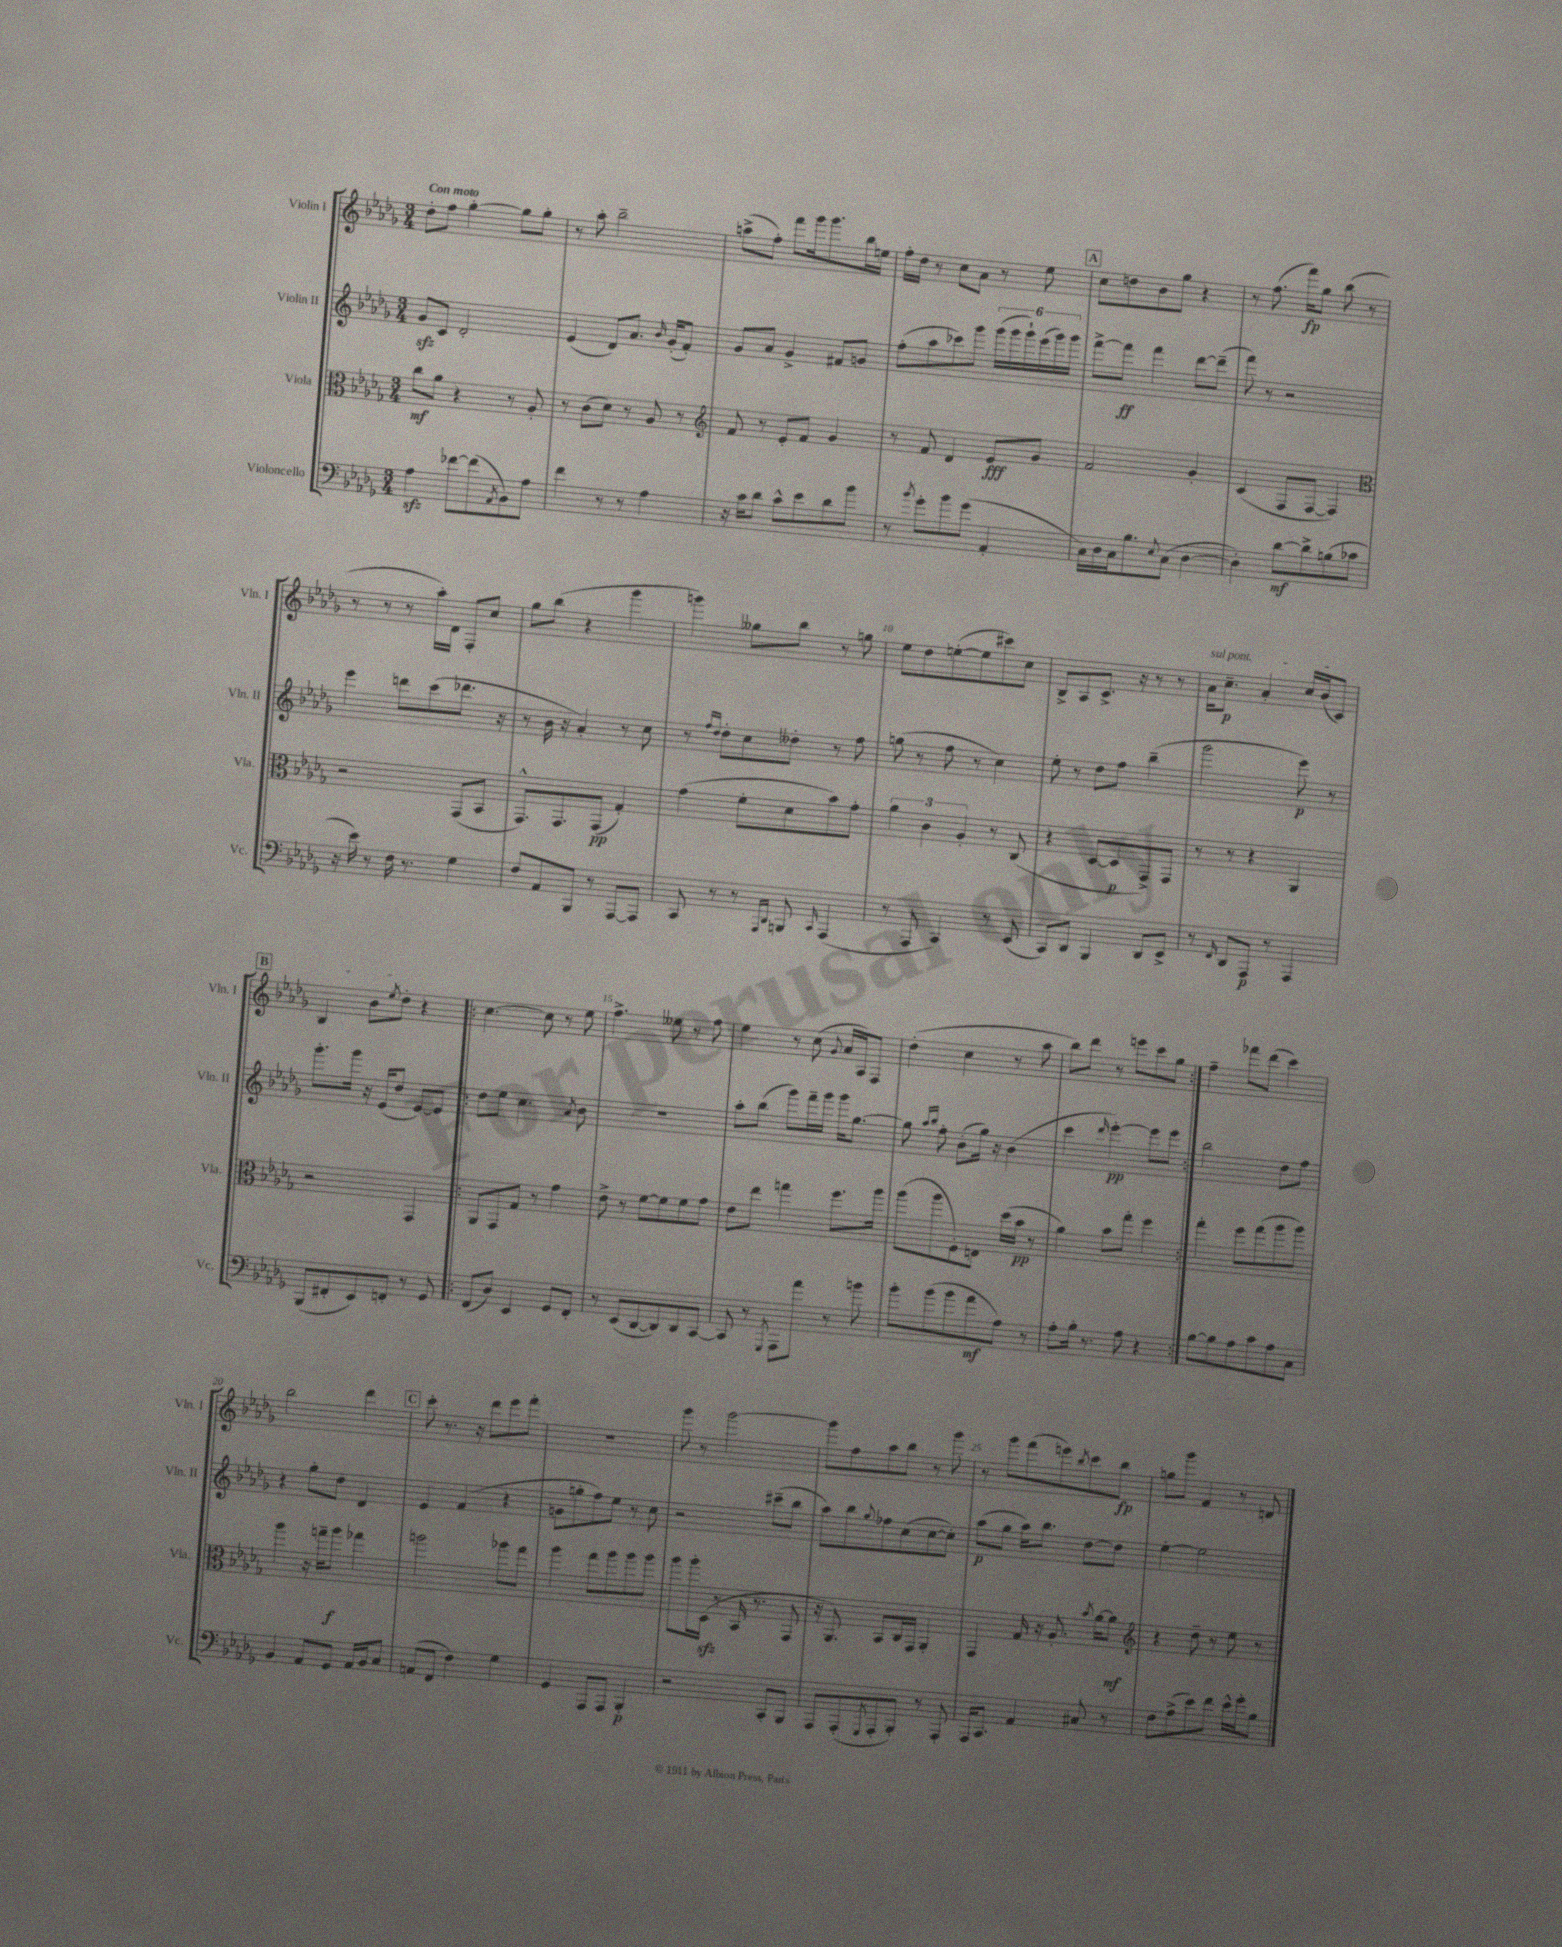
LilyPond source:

<<
\new StaffGroup <<
\new Staff = "s0" \with { instrumentName = "Violin I" shortInstrumentName = "Vln. I" } {
    \clef treble \key des \major \numericTimeSignature \time 3/4 \tempo "Con moto"
    des''8-. f''8 ges''4~-. ges''8 ges''8-. |
    r8 aes''8-. bes''2-- |
    a''8->( f''8-.) f'''8 ges'''16 ges'''8. bes''16 e''16 |
    f''16-. des''16 r8 c''8 aes'8 r8 ees''8 |
    \mark \markup { \box "A" } c''8 d''8 bes'8 ges''8 r4 |
    r8 f''8.( f'''16\fp) ges''8 bes''8( r8 |
    r8 r8 r8 aes''16-.) des'16 f8-. c''8 |
    ges''8 bes''8( r4 ges'''4 |
    g'''4) geses''8 bes''8 r8 g''8 |
    ees''8 des''8 e''8~-.( e''8 cis'''8) c''8 |
    bes8-> aes8 c'8.-> r16 r8 r8 |
    \once \override TextSpanner.bound-details.left.text = \markup { \italic "sul pont." } aes'16\startTextSpan c''8.--\p aes'4-. c''16 bes'16( c'8) |
    \mark \markup { \box "B" } bes4 bes'8 \acciaccatura { ees''8 } des''8-.\stopTextSpan r4 |
    \repeat volta 2 { c''4.~ c''8 r8 ees''8 |
    f''4.-> eeses''8 r8 f''8 |
    ees''4 r8 c''8( \appoggiatura { ges'8 } aes'16 aes16) f8 |
    des''4-.( c''4 r8 aes''8 |
    bes''8) des'''8 r8 e'''8 c'''8 ges''8 | }
    f''4-- fes'''8 des'''8( c'''4) |
    bes''2 des'''4 |
    \mark \markup { \box "C" } c'''8-. r8. r16 des'''8 ees'''8 f'''8-. |
    R2. |
    ges'''8 r8 ges'''2~ |
    ges'''8 f''8 aes''8 bes''8 r8 ges'''8 |
    r8 ges'''8 f'''8( e'''8) \acciaccatura { bes''8 } c'''8 bes''8\fp |
    g''8 ges'''8 f'4 r8 d'8 \bar "|." |
}
\new Staff = "s1" \with { instrumentName = "Violin II" shortInstrumentName = "Vln. II" } {
    \clef treble \key des \major \numericTimeSignature \time 3/4
    ges'8\sfz c'8 des'2-. |
    ees'4( des'8) aes'8. \grace { bes'16 } ges'16-.( f'8-.) |
    ges'8 aes'8 ges'4-> fis'8 g'8 |
    f''8-.( aes''8 ces'''8) ges'''8 \tuplet 6/4 { ges'''16( ges'''16 ges'''16-!) ees'''16( ges'''16) ges'''16 } |
    \mark \markup { \box "A" } f'''8~-> f'''8\ff f'''4 des'''8~ des'''8--( |
    f'''8) r8 r2 |
    ees'''4 d'''8 c'''8( des'''8. r16 |
    r8 bes'16 r16 aes'4-.) r8 c''8 |
    r8 \grace { f''16 des''16 } des''8-. c''8 deses''8-. r8 f''8 |
    g''8( r8 f''8 r8 c''4) |
    ees''8-. r8 des''8 f''8 bes''4--( |
    ges'''2 ees'''8\p) r8 |
    \mark \markup { \box "B" } ges'''8.-. ges'''16 r16 ees'16( des''8 ees'8~) ees'8 |
    \repeat volta 2 { des''8 ees''8 c''4. \acciaccatura { aes'8 } bes'8 |
    R2. |
    aes''8-. bes''8( ges'''8) f'''16-- ges'''16 ges'''16 ges''8.~ |
    ges''8 \grace { aes''16 bes''16 } f''8-. bes'8-.( ges''16) r16 bes'4( |
    c'''4 \grace { des'''16 } ees'''4~-.\pp) ees'''8 ees'''8 | }
    bes''2 des''8 f''8 |
    r4 ges''8-. des''8 des'4 |
    \mark \markup { \box "C" } ees'4 f'4( r4 |
    g'8 g''8-. f''8) ees''8 r8 c''8 |
    r2 cis'''8--( bes''8 |
    aes''8) bes''8 \appoggiatura { ges''8 } fes''8 c''8( c''8~ c''8-.) |
    aes''8\p( ges''8 aes''16) bes''8. des''8~ des''8 |
    ees''4~-. ees''2 \bar "|." |
}
\new Staff = "s2" \with { instrumentName = "Viola" shortInstrumentName = "Vla." } {
    \clef alto \key des \major \numericTimeSignature \time 3/4
    c''8\mf aes'8 r4 r8 aes8-. |
    r8 c'8( des'8) r8 aes8 r8 |
    \clef treble f'8 r8 ees'8-. f'8 ges'4 |
    r8 f'8 des'4 ees'8\fff ges'8 |
    \mark \markup { \box "A" } f'2 ges'4-. |
    c'4( f8 f8~ f4) |
    \clef alto r2 ges,8( bes,8 |
    ges,8.-^) ges,8. ges,8\pp( ges4-.) |
    ges'4( f'8-. des'8 bes'8) ges'8-. |
    \tuplet 3/2 { aes'4 c'4 aes4-. } r8 c8( |
    r4 des8~ des8\p ges,8->) ges,8 |
    r8 r8 r4 aes,4 |
    \mark \markup { \box "B" } r2 ges,4 |
    \repeat volta 2 { aes,8 ges,8 ges8 r8 ges'4 |
    ees'8-> r8 f'8~ f'8 f'8 ges'8 |
    ees'8 ees''8 g''4 f''8. aes''16 |
    aes''8( aes''8 f8-.) e8 des''16( bes'16\pp r8 |
    aes'4) bes'8 ges''8-. f''4 | }
    ges''4-. f''8 ges''8( aes''8 aes''8) |
    aes''4 r16 g''16-- aes''8\f ges''4 |
    \mark \markup { \box "C" } a''2 aes''8 ges''8 |
    aes''4 ges''8 aes''8 aes''8 aes''8 |
    aes''8 aes''16-. des16\sfz( r8 bes,16 r8. ges,8 |
    r16 aes,8.) bes,8 c16 ges,16 aes,4-. |
    ges,4 ges16 r16 aes8.-. \acciaccatura { bes'8 } aes'16~ aes'8\mf |
    \clef treble r4 des''8-- r8 ees''8 r8 \bar "|." |
}
\new Staff = "s3" \with { instrumentName = "Violoncello" shortInstrumentName = "Vc." } {
    \clef bass \key des \major \numericTimeSignature \time 3/4
    aes4\sfz fes'8~ fes'8( \acciaccatura { aes,8 } bes,8) aes8 |
    f'4 r8 r8 aes4 |
    r16 c'16 des'8 c'8-^ ees'8 des'8 bes'8 |
    r8 \acciaccatura { bes'8 } ges'8-. bes'8 ges'8( aes,4-. |
    \mark \markup { \box "A" } c16) des16 c16 bes8. \appoggiatura { ees8 } c8( des4~ |
    des4-.) des'8~\mf des'8-> b8( ces'8 |
    r16 ees'16) r8 f16 r8. ges4 |
    f8 aes,8 bes,,8 r8 aes,,8~ aes,,8 |
    c,8 r8 r8 \grace { aes,,16 des,16 } b,,8 \grace { c,16 } aes,,4( |
    r8 aes,,8 c,4) r8 ees,8( |
    c,8) des,8 bes,,4 des,8 ees,8-> |
    r8 \grace { f,16 } des,8 aes,,8\p r8 aes,,4 |
    \mark \markup { \box "B" } bes,,8( fis,8-. ees,8) f,8-. r8 ges,8 |
    \repeat volta 2 { f,8( des8) ees,4 ges,8 f,8-. |
    r8 ees,8( des,8~ des,8) des,8 c,8~ |
    c,8 r8 \acciaccatura { ges,,8 } aes,,8 aes'8 r8 b'8 |
    bes'8-. bes'8( bes'8 aes'8\mf aes8) r8 |
    aes8-. bes16-. r8. aes8 r4 | }
    bes8~ bes8 aes8 c'8 aes8 c8 |
    bes,4 aes,8 ges,8 aes,16 bes,16 c8 |
    \mark \markup { \box "C" } a,8( f,8 f4) ges4 |
    ges,4 aes,,8 aes,,8 bes,,4-.\p |
    r2 c,8-. bes,,8 |
    aes,,8 aes,,8-.( \acciaccatura { ges,,8 } aes,,8-. bes,,8-.) r8 aes,,8-. |
    aes,,16 c,8. aes,4 cis8 r8 |
    f8 aes8->( ees'8) f'8 ees'16-^ ges'16-. bes8 \bar "|." |
}
>>
>>
\layout { \context { \Score \override BarNumber.break-visibility = ##(#f #t #t) barNumberVisibility = #(every-nth-bar-number-visible 5) } }
